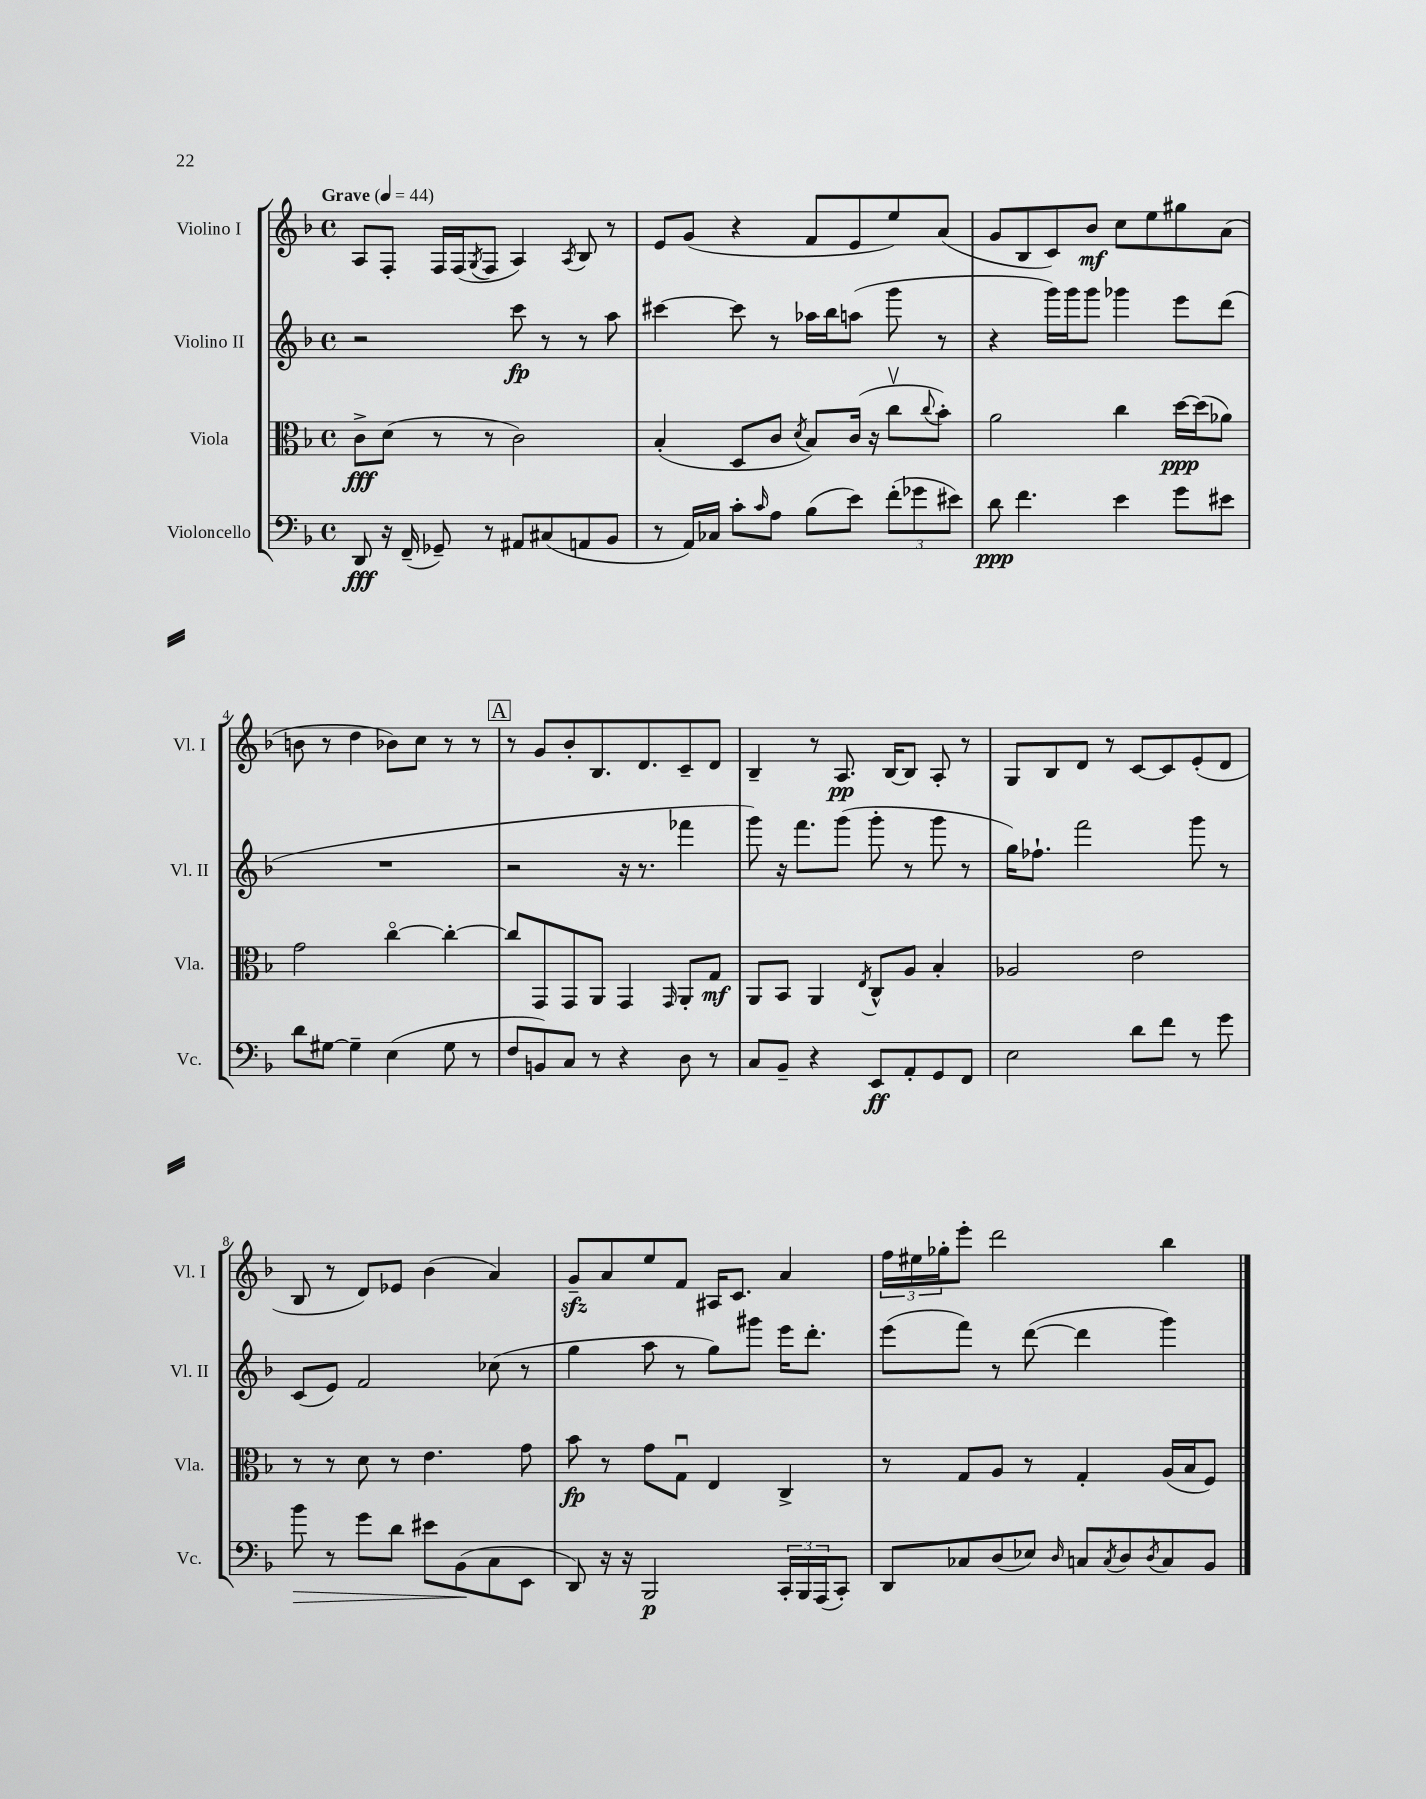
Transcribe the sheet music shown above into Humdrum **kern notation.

**kern	**kern	**kern	**kern
*staff4	*staff3	*staff2	*staff1
*clefF4	*clefC3	*clefG2	*clefG2
*k[b-]	*k[b-]	*k[b-]	*k[b-]
*M4/4	*M4/4	*M4/4	*M4/4
*met(c)	*met(c)	*met(c)	*met(c)
*MM44	*MM44	*MM44	*MM44
8DD	8c^	2r	8A
16r	(8d	.	8F'
(16FF~	.	.	.
8GG-~)	8r	.	16F
.	.	.	(16F
.	.	.	8qG
8r	8r	.	8F
8AA#	2c)	8ccc	4A)
(8C#	.	8r	.
.	.	.	8qA
8AA	.	8r	8B-
8BB-	.	8aa	8r
=	=	=	=
8r	(4B-'	[4ccc#	8e
16AA)	.	.	(8g
16C-	.	.	.
8c'	8D	8ccc#]	4r
16qqc	.	.	.
8A	8c	8r	.
.	8qd	.	.
(8B-	8B-)	16aa-	8f
.	.	16bb-	.
8e)	(16c	(8aa	8e
.	16r	.	.
(12f'	8ccv	8ggg	8ee)
12g-	.	.	.
.	8qqcc	.	.
.	8b-')	8r	(8a
12e#)	.	.	.
=	=	=	=
8d	2a	4r	8g
4.f	.	.	8B-
.	.	16ggg)	8c)
.	.	16ggg	.
.	.	8ggg	8b-
4e	4cc	4ggg-	8cc
.	.	.	8ee
8g	[16dd	8eee	8gg#
.	(16dd]	.	.
8e#	8a-)	(8ddd	(8a
=	=	=	=
8d	2g	1r	8b
[8G#	.	.	8r
4G#~]	.	.	4dd
(4E	[4cco	.	8b-)
.	.	.	8cc
8G#	4cc'_	.	8r
8r	.	.	8r
=	=	=	=
8F	8cc]	2r	8r
8BB)	8GG	.	8g
8C	8GG	.	8b-'
8r	8AA	.	8.B-
4r	4GG	16r	.
.	.	8.r	8.d
.	16qqGG	.	.
8D	8AA'	4fff-	8c~
8r	8G	.	8d
=	=	=	=
8C	8AA	8ggg)	4B-~
8BB-~	8BB-	16r	.
.	.	8.fff	.
4r	4AA	.	8r
.	.	(8ggg	8.A
.	8qE	.	.
8EE	8C^^	8ggg'	.
.	.	.	[16B-
8AA'	8A	8r	8B-]
8GG	4B-'	8ggg	8A'
8FF	.	8r	8r
=	=	=	=
2E	2A-	16gg)	8G
.	.	8.ff-`	.
.	.	.	8B-
.	.	2fff	8d
.	.	.	8r
8d	2e	.	[8c
8f	.	.	8c]
8r	.	8ggg	(8e'
8g	.	8r	8d
=	=	=	=
8b-	8r	(8c	8B-
8r	8r	8e)	8r
8g	8d	2f	8d)
8d	8r	.	8e-
8e#	4.e	.	(4b-
(8BB-	.	.	.
8C	.	(8cc-	4a)
8EE	8g	8r	.
=	=	=	=
8DD)	8b-	4gg	8g~
16r	8r	.	8a
16r	.	.	.
2BBB-	8g	8aa	8ee
.	8Gu	8r	8f
.	4E	8gg)	16A#
.	.	.	8.c
.	.	8ggg#	.
24CC'	4C^	16eee	4a
24BBB-	.	.	.
.	.	8.ddd'	.
(24AAA	.	.	.
8CC')	.	.	.
=	=	=	=
8DD	8r	(8eee	24ff
.	.	.	24ee#
.	.	.	24gg-'
8C-	8G	8fff)	8eee'
(8D	8A	8r	2ddd
8E-)	8r	([8ddd	.
16qqD	.	.	.
8C	4G'	4ddd]	.
8qC	.	.	.
8D	.	.	.
8qD	.	.	.
8C	(16A	4ggg)	4bb-
.	16B-	.	.
8BB-	8F)	.	.
==	==	==	==
*-	*-	*-	*-
